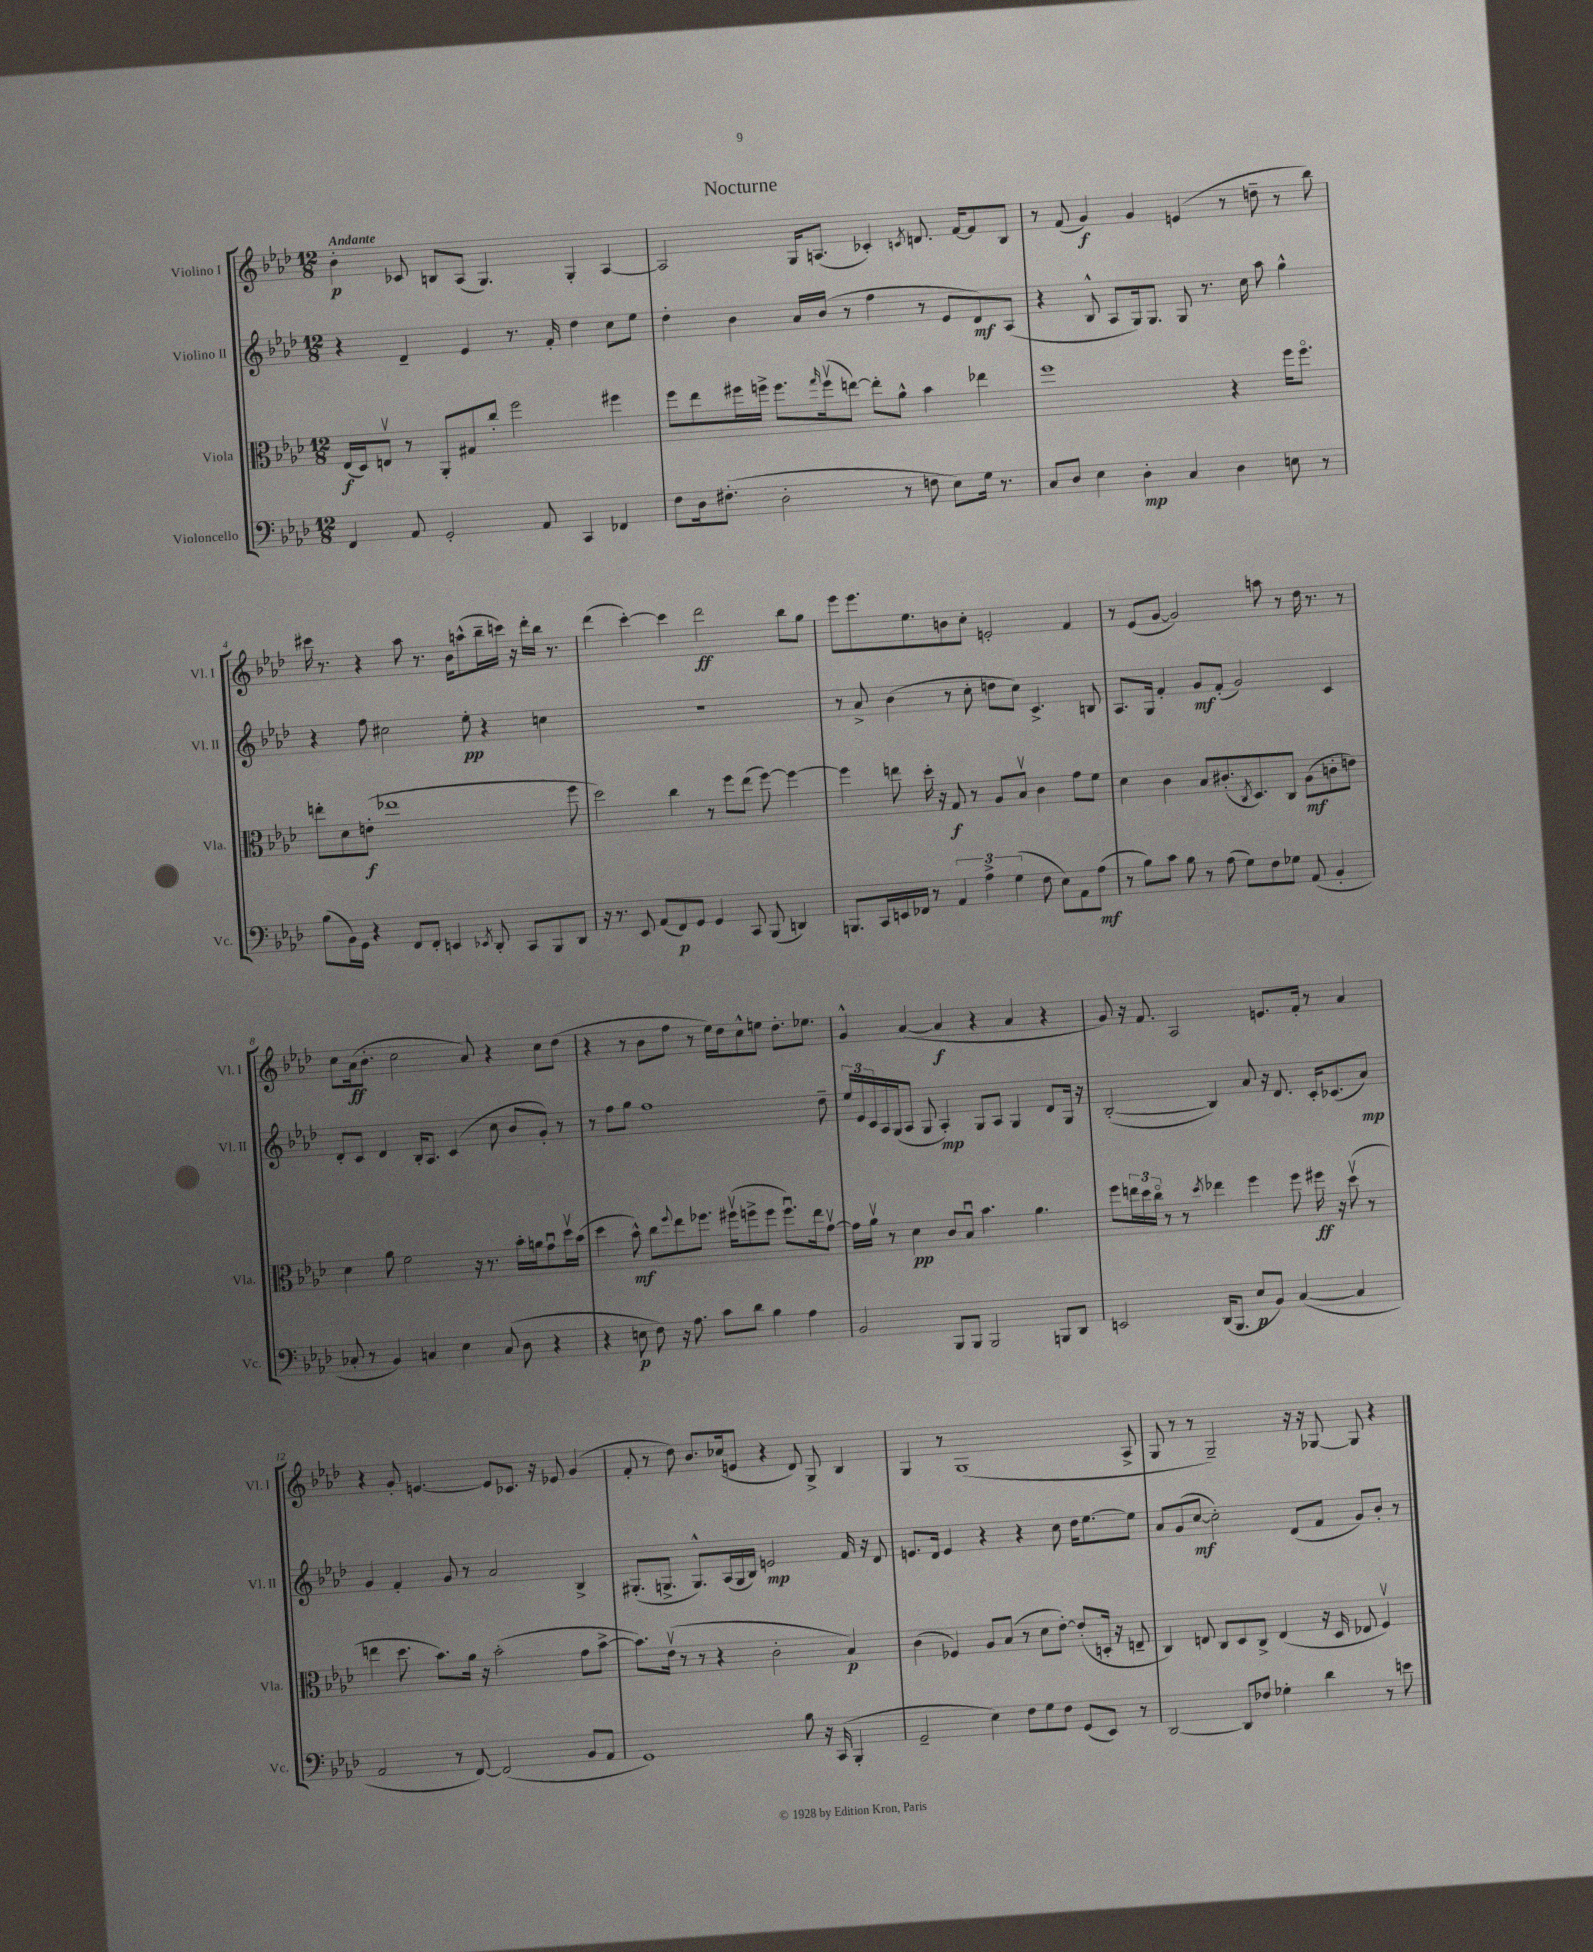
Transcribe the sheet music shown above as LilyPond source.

\header { title = "Nocturne" }
<<
\new StaffGroup <<
\new Staff = "s0" \with { instrumentName = "Violino I" shortInstrumentName = "Vl. I" } {
    \clef treble \key aes \major \numericTimeSignature \time 12/8 \tempo "Andante"
    bes'4-.\p ces'8 b8 aes8( g4.) g4-. aes4~ |
    aes2 g16 a8.( ces'4-.) \acciaccatura { c'8 } d'8. f'16~ f'8 bes8 |
    r8 f'8( g'4\f) g'4 e'4( r8 d''8-- r8 bes''8) |
    cis'''16 r8. r4 aes''8 r8. bes'16 a''8-^( bes''16-- c'''16) r16 des'''16-. bes''16 r8. |
    des'''4( c'''4~-.) c'''4 des'''2\ff bes''8 g''8 |
    ees'''8 ees'''8. ees''8. b'8 c''8-. e'2-. f'4 |
    r8 ees'8( g'8~ g'2) a''8 r8 des''16 r8. r8 |
    c''8 aes'16\ff( bes'8.-. c''2 aes'8) r4 c''8 des''8( |
    r4 r8 bes'8 f''8 r8 ees''16) des''16 c''8-^ e''8 des''8.-. ees''8. |
    g'4-^ aes'4~( aes'4\f r4 aes'4 r4 |
    g'8) r16 f'8. aes2 e'8. f'16-. r8 aes'4 |
    r4 g'8-. e'4.~ e'8 ces'8. r16 ees'8 g'4( |
    f'8-. r8 des''8) bes'8. ces''16( e'8 r4 des'8) g8-> bes4 |
    g4 r8 g1( aes8-> |
    g8 r8 r8 g2--) r16 r16 ges8~ ges8 r4 \bar "|." |
}
\new Staff = "s1" \with { instrumentName = "Violino II" shortInstrumentName = "Vl. II" } {
    \clef treble \key aes \major \numericTimeSignature \time 12/8
    r4 des'4-- ees'4 r8. f'16-. des''4 c''8 ees''8 |
    des''4-. bes'4 aes'16 bes'16( r8 f''4 r8 ees'8 des'8\mf) aes8( |
    r4 bes8-^ aes8 g16) g8. g8 r8. c''16 aes''8 g''4-^ |
    r4 f''8 cis''2 ees''8-.\pp r4 c''4 |
    R1. |
    r8 aes'8-> bes'4( r8 c''8-. d''8 c''8) c'4.-> b8 |
    aes8. g16 f'4-. g'8\mf f'8-.( g'2) c'4 |
    des'8-. c'8 des'4 bes16-. aes8. c'4( c''8 bes'8 g'8-.) r8 |
    r8 f''8 g''8 f''1 des''8-- |
    \tuplet 3/2 { ees''16 ees'16 c'16 } aes16 g16( aes8 g8 aes4-.\mp) g8 aes8 g4 des'8 g16 r16 |
    bes2~-.( bes4) aes'8 r16 des'8. c'16-. ces'8.( aes'8\mp) |
    g'4 f'4-. g'8 r8 aes'2 bes4-> |
    gis8.-.( g8.-> g8.-^) aes16( g16 bes16) e'2\mp f'16 r16 des'8 |
    e'8. des'16 e'4 r4 r4 c''8 des''16 ees''8.~ ees''8 |
    aes'8 g'8( c''8~\mf c''2-.) des'8( f'8 g'8) bes'8-. r8 \bar "|." |
}
\new Staff = "s2" \with { instrumentName = "Viola" shortInstrumentName = "Vla." } {
    \clef alto \key aes \major \numericTimeSignature \time 12/8
    ees16\f( des16) e8\upbow r8 aes,8-. gis8 c''8-. f''2 fis''4 |
    f''8 ees''8 fis''16 f''16-> f''8. \grace { g''16 } f''16\upbow( e''8~) e''8-. aes'8-^ bes'4 ees''4 |
    f''1 r4 f''16 f''8.\flageolet |
    e''8-. des'8 e'8-.\f( ees''1 f''8 |
    des''2) c''4 r8 f''8 ees''8( f''8~) f''4~ |
    f''4 e''8 des''16-. r16 g8\f r8 aes8 bes8\upbow c'4 g'8 f'8 |
    des'4 c'4 bes8 cis'8.-.( \acciaccatura { c8 } des8.) c8 aes8\mf( c'8-. e'8) |
    des'4 aes'8 f'2 r16 r8. bes'16-. a'16 g'8\downbow des''16\upbow bes'16( |
    des''4 bes'8-^\mf) c''8 \appoggiatura { f''8 } ees''8 fes''8. fis''16\upbow( f''8-> f''8 f''8.\downbow) ees''16 g'8~\upbow |
    g'16 aes'16\upbow r8 des'4\pp c'8 bes8\downbow bes'4. aes'4. |
    f''8 \tuplet 3/2 { e''16 des''16 c''16\flageolet } r8 r8 \acciaccatura { des''8 } ees''4 f''4 f''8 fis''16\ff r16 des''8\upbow( r8 |
    e''4 des''8. bes'8.) aes'16 r16 bes'2-.( g'8 bes'8~-> |
    bes'8.) ees'16\upbow( r8 r8 r4 c'2-. bes4\p) |
    c'4( fes4) aes8 bes8( r8 des'8 ees'8~-.) ees'8-.( d16-. r16 e8-- |
    c4) e8 c8 des8 c8-> e4( r16 des16 ees8 f4\upbow) \bar "|." |
}
\new Staff = "s3" \with { instrumentName = "Violoncello" shortInstrumentName = "Vc." } {
    \clef bass \key aes \major \numericTimeSignature \time 12/8
    f,4 aes,8 g,2-. aes,8 c,4 fes,4 |
    f8 des16 fis8.-.( des2-. r8 f8 ees8) g16 r8. |
    c8 des8 ees4 des4-.\mp c4 des4 e8 r8 |
    bes8( bes,16) g,16 r4 f,8 f,8-. e,4 \acciaccatura { ees,8 } des,8-. c,8 bes,,8 des,8 |
    r16 r8. ees,8 aes,8( f,8\p) g,8 g,4 c,8 bes,,8( d,4) |
    b,,8. c,16 e,16 fes,16 r8 \tuplet 3/2 { aes,4 aes4-> g4( } f8 ees8) aes,8 aes8\mf( |
    r8 bes8) c'8 bes8 r8 aes8( g8) f8 ges8 aes,8( bes,4-. |
    ces8-. r8 bes,4) c4 ees4 c8( des8 r4 |
    r4 e8\p f8) r16 aes8. c'8 des'8 bes4 aes4 |
    bes,2 bes,,8 bes,,8 bes,,2 b,,8 des,8 |
    e,2 des,16( bes,,8. ees8\p bes,8) c4~( c4 |
    aes,2 r8 f,8~) f,2( bes,8 aes,8 |
    g,1) bes8 r16 c,16( bes,,4-. |
    g,2-- ees4) f8 g8 f8 g,8( ees,8) r8 |
    des,2~ des,8 fes8 ges4-. des'4 r8 e'8 \bar "|." |
}
>>
>>
